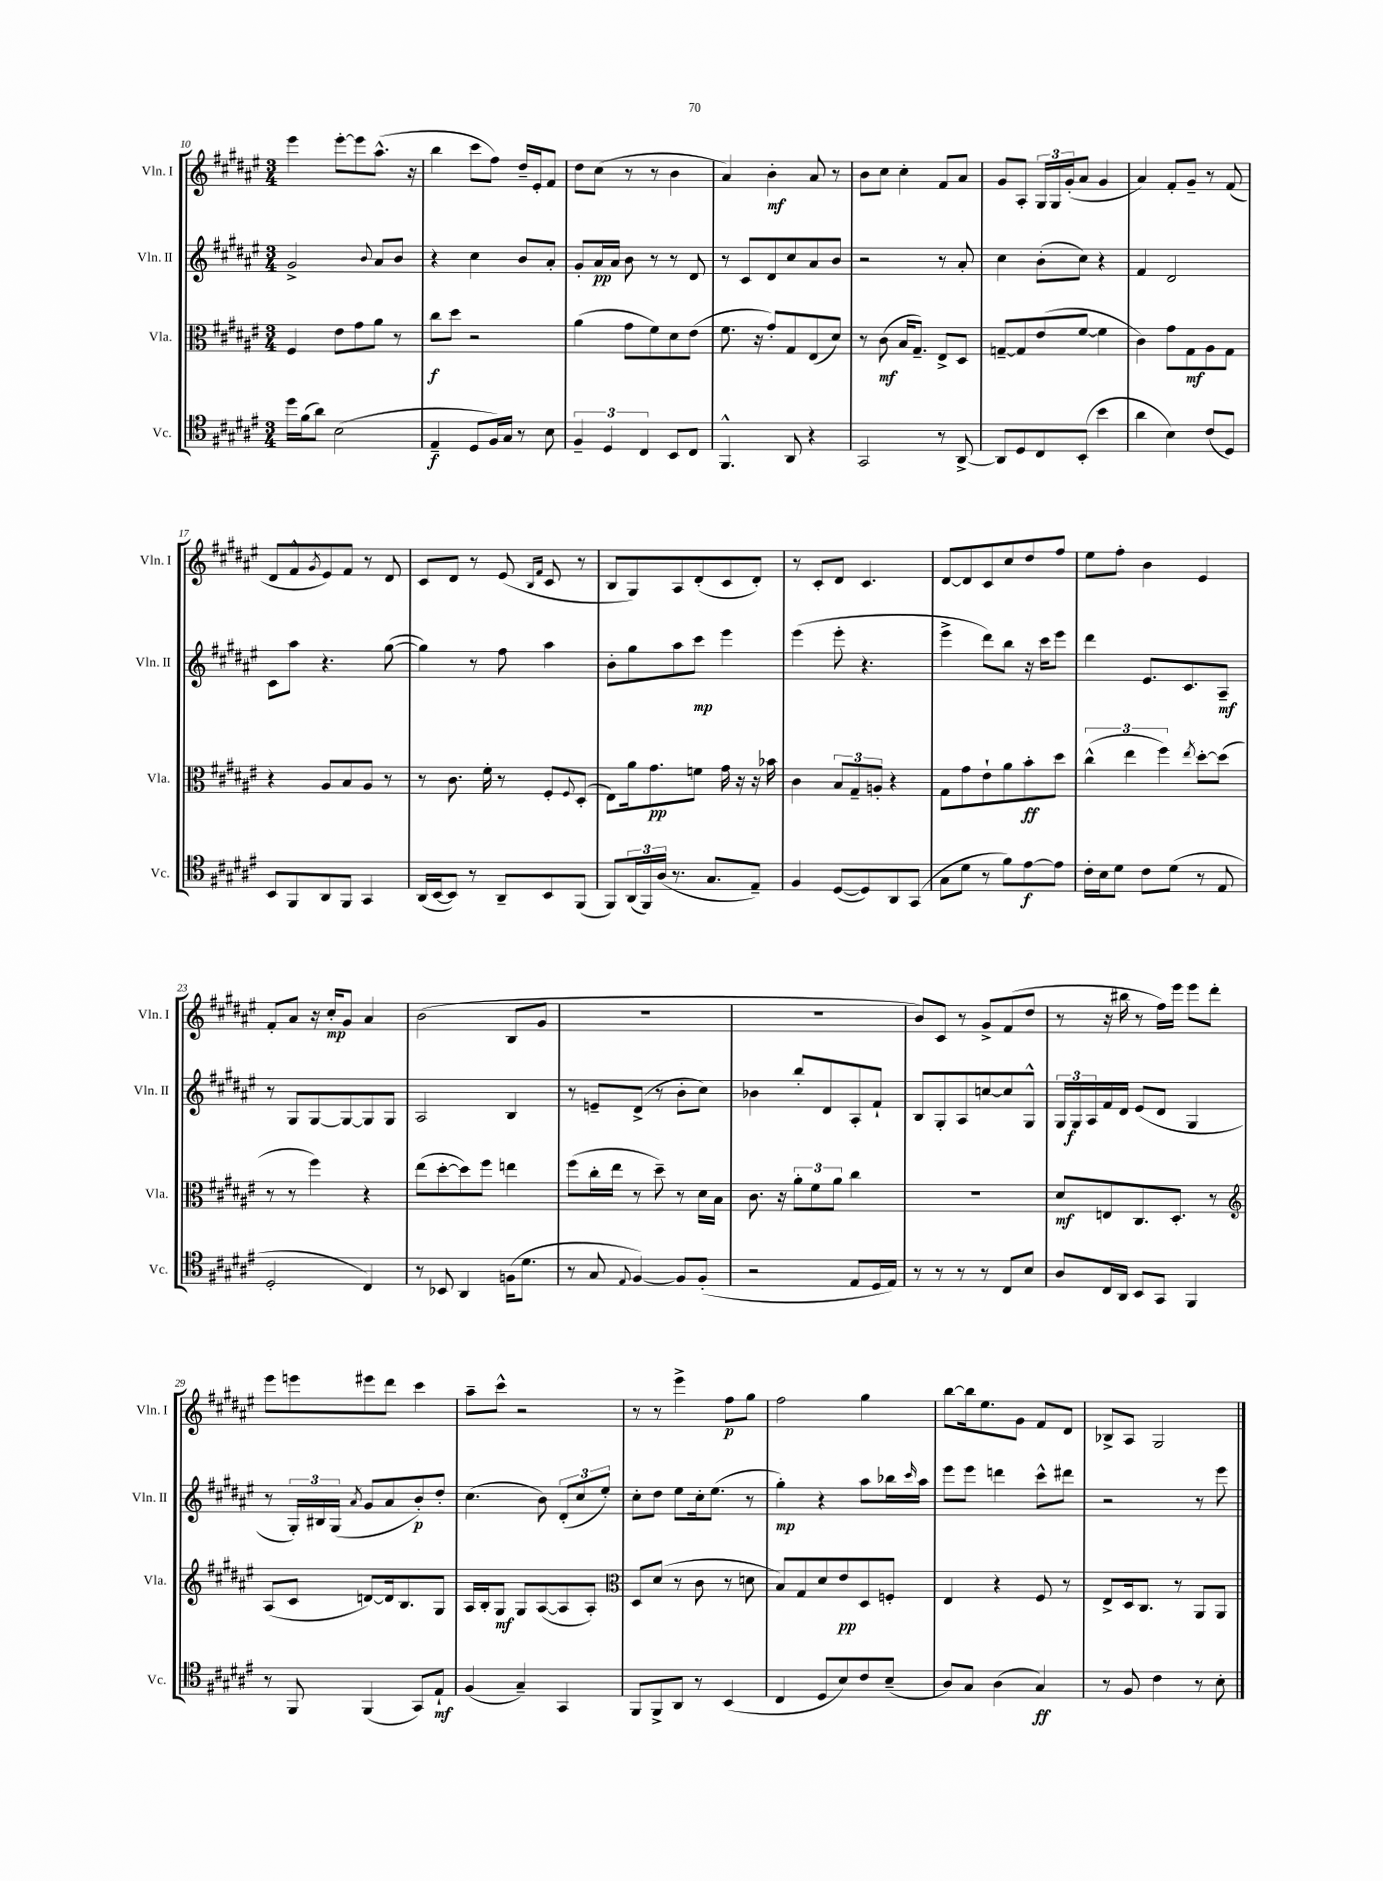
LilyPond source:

<<
\new StaffGroup <<
\new Staff = "s0" \with { instrumentName = "Vln. I" shortInstrumentName = "Vln. I" } {
    \clef treble \key fis \major \numericTimeSignature \time 3/4
    eis'''4 eis'''8~-. eis'''8 ais''8.-^( r16 |
    b''4 cis'''8 fis''8) dis''16-- eis'16-. fis'8 |
    dis''8 cis''8( r8 r8 b'4 |
    ais'4) b'4-.\mf ais'8 r8 |
    b'8 cis''8 cis''4-. fis'8 ais'8 |
    gis'8 ais8-. \tuplet 3/2 { gis16 gis16 gis'16-.( } ais'8 gis'4 |
    ais'4) fis'8-. gis'8-- r8 fis'8( |
    dis'8 fis'8-^ \acciaccatura { gis'8 } eis'8) fis'8 r8 dis'8 |
    cis'8 dis'8 r8 eis'8( \grace { b16 fis'16 } cis'8 r8 |
    b8 gis8) ais8 dis'8-.( cis'8 dis'8-.) |
    r8 cis'8-. dis'8 cis'4. |
    dis'8~ dis'8 cis'8 cis''8 dis''8 fis''8 |
    eis''8 fis''8-. b'4 eis'4 |
    fis'8-. ais'8 r16 cis''16-.\mp gis'8 ais'4 |
    b'2( b8 gis'8 |
    R2. |
    R2. |
    b'8) cis'8 r8 gis'8-> fis'8( dis''8 |
    r8 r16 bis''16 r8 fis''16) eis'''16 eis'''8 dis'''8-. |
    eis'''8 e'''8 eis'''8 dis'''8 cis'''4 |
    ais''8-- cis'''8-^ r2 |
    r8 r8 eis'''4-> fis''8\p gis''8 |
    fis''2 gis''4 |
    b''8~ b''16 eis''8. gis'8 fis'8 dis'8 |
    bes8-> ais8 gis2 \bar "|." |
}
\new Staff = "s1" \with { instrumentName = "Vln. II" shortInstrumentName = "Vln. II" } {
    \clef treble \key fis \major \numericTimeSignature \time 3/4
    gis'2-> \appoggiatura { b'8 } ais'8 b'8 |
    r4 cis''4 b'8 ais'8-. |
    gis'8-. ais'16\pp ais'16 b'8 r8 r8 dis'8 |
    r8 cis'8 dis'8 cis''8 ais'8 b'8 |
    r2 r8 ais'8-. |
    cis''4 b'8-.( cis''8) r4 |
    fis'4 dis'2 |
    cis'8 ais''8 r4. gis''8~( |
    gis''4) r8 fis''8 ais''4 |
    b'8-. gis''8 ais''8 cis'''8\mp eis'''4 |
    eis'''4( eis'''8-. r4. |
    eis'''4-> dis'''8) b''8 r16 cis'''16 eis'''8 |
    dis'''4 eis'8. cis'8. ais8--\mf |
    r8 gis8 gis8~ gis8~ gis8 gis8 |
    ais2 b4 |
    r8 e'8-- dis'8->( r8 b'8-. cis''8) |
    bes'4 b''8-. dis'8 ais8-. fis'8-! |
    b8 gis8-. ais8 c''8~ c''8 gis8-^ |
    \tuplet 3/2 { gis16 gis16\f ais16 } fis'16 dis'16 eis'8( dis'8 gis4 |
    r8 \tuplet 3/2 { gis16-.) bis16 gis16( } \acciaccatura { ais'8 } gis'8 ais'8 b'8-.\p) dis''8-. |
    cis''4.( b'8) \tuplet 3/2 { dis'8-.( cis''8 eis''8-.) } |
    cis''8-. dis''8 eis''8 cis''16-. eis''8.( r8 |
    gis''4-.\mp) r4 ais''8 bes''16 \grace { cis'''16 } ais''16 |
    eis'''8 eis'''8 d'''4 cis'''8-^ dis'''8 |
    r2 r8 eis'''8 \bar "|." |
}
\new Staff = "s2" \with { instrumentName = "Vla." shortInstrumentName = "Vla." } {
    \clef alto \key fis \major \numericTimeSignature \time 3/4
    fis4 eis'8 gis'8 ais'8 r8 |
    cis''8\f dis''8 r2 |
    ais'4( gis'8 fis'8) dis'8 eis'8( |
    fis'8. r16 gis'8-.) gis8 eis8( dis'8) |
    r8 cis'8\mf( b16 gis8.--) eis8-> dis8 |
    g8~-- g8 eis'8( fis'8~ fis'4 |
    cis'4) gis'8 gis8\mf ais8 gis8 |
    r4 ais8 b8 ais8 r8 |
    r8 cis'8. fis'16-. r8 fis8-. \appoggiatura { fis8 } dis8-.( |
    eis8) ais'16 gis'8.\pp f'8 gis'16 r16 r16 bes'16 |
    cis'4 \tuplet 3/2 { b8 gis8-- a8-. } r4 |
    gis8 gis'8 eis'8-! ais'8 b'8-.\ff dis''8 |
    \tuplet 3/2 { cis''4-^( eis''4 fis''4) } \acciaccatura { eis''8 } dis''8~-. dis''8( |
    r8 r8 fis''4) r4 |
    eis''8( dis''8~-. dis''8) fis''8 e''4 |
    fis''8( cis''16-. eis''16 r8 dis''8--) r8 dis'16 b16 |
    cis'8. r16 \tuplet 3/2 { ais'8-. fis'8 ais'8 } cis''4 |
    R2. |
    dis'8\mf e8 cis8. dis8.-. r8 |
    \clef treble ais8( cis'8 d'8~) d'16 b8. gis8 |
    ais16 b16-. gis8\mf gis8 ais8~( ais8 ais8-.) |
    \clef alto dis8 dis'8( r8 cis'8 r8 d'8 |
    b8) gis8 dis'8 eis'8\pp dis8 f8-. |
    eis4 r4 fis8 r8 |
    eis8-> dis16 cis8. r8 ais,8 ais,8 \bar "|." |
}
\new Staff = "s3" \with { instrumentName = "Vc." shortInstrumentName = "Vc." } {
    \clef tenor \key fis \major \numericTimeSignature \time 3/4
    dis''16 fis'16( ais'8) b2( |
    eis4--\f dis8 fis16) gis16 r8 b8 |
    \tuplet 3/2 { fis4-- dis4 cis4 } b,8 cis8 |
    fis,4.-^ ais,8 r4 |
    gis,2 r8 ais,8~-> |
    ais,8 dis8 cis8 b,8-.( b'4 |
    ais'4 b4) cis'8( dis8) |
    b,8 fis,8 ais,8 fis,8 gis,4 |
    ais,16( b,16~ b,8) r8 ais,8-- b,8 fis,8( |
    fis,8) \tuplet 3/2 { ais,16( fis,16) ais16( } r8. gis8. eis8--) |
    fis4 dis8~( dis8) ais,8 gis,8( |
    gis8 dis'8 r8 fis'8) eis'8~\f eis'8 |
    cis'16-. b16 dis'8 cis'8 dis'8( r8 eis8 |
    dis2-. cis4) |
    r8 bes,8 ais,4 f16( dis'8. |
    r8 gis8 \appoggiatura { eis8 } fis4~) fis8 fis8-.( |
    r2 eis8 dis16 eis16) |
    r8 r8 r8 r8 cis8 b8 |
    ais8 cis16 ais,16 b,8 gis,8 fis,4 |
    r8 fis,8 fis,4( gis,8) eis8-!\mf |
    fis4( gis4--) gis,4 |
    fis,8 fis,8-> ais,8 r8 b,4( |
    cis4 dis8 b8) cis'8 b8--( |
    ais8) gis8 ais4( gis4\ff) |
    r8 fis8 cis'4 r8 b8-. \bar "|." |
}
>>
>>
\layout { \context { \Score currentBarNumber = #10 } }
